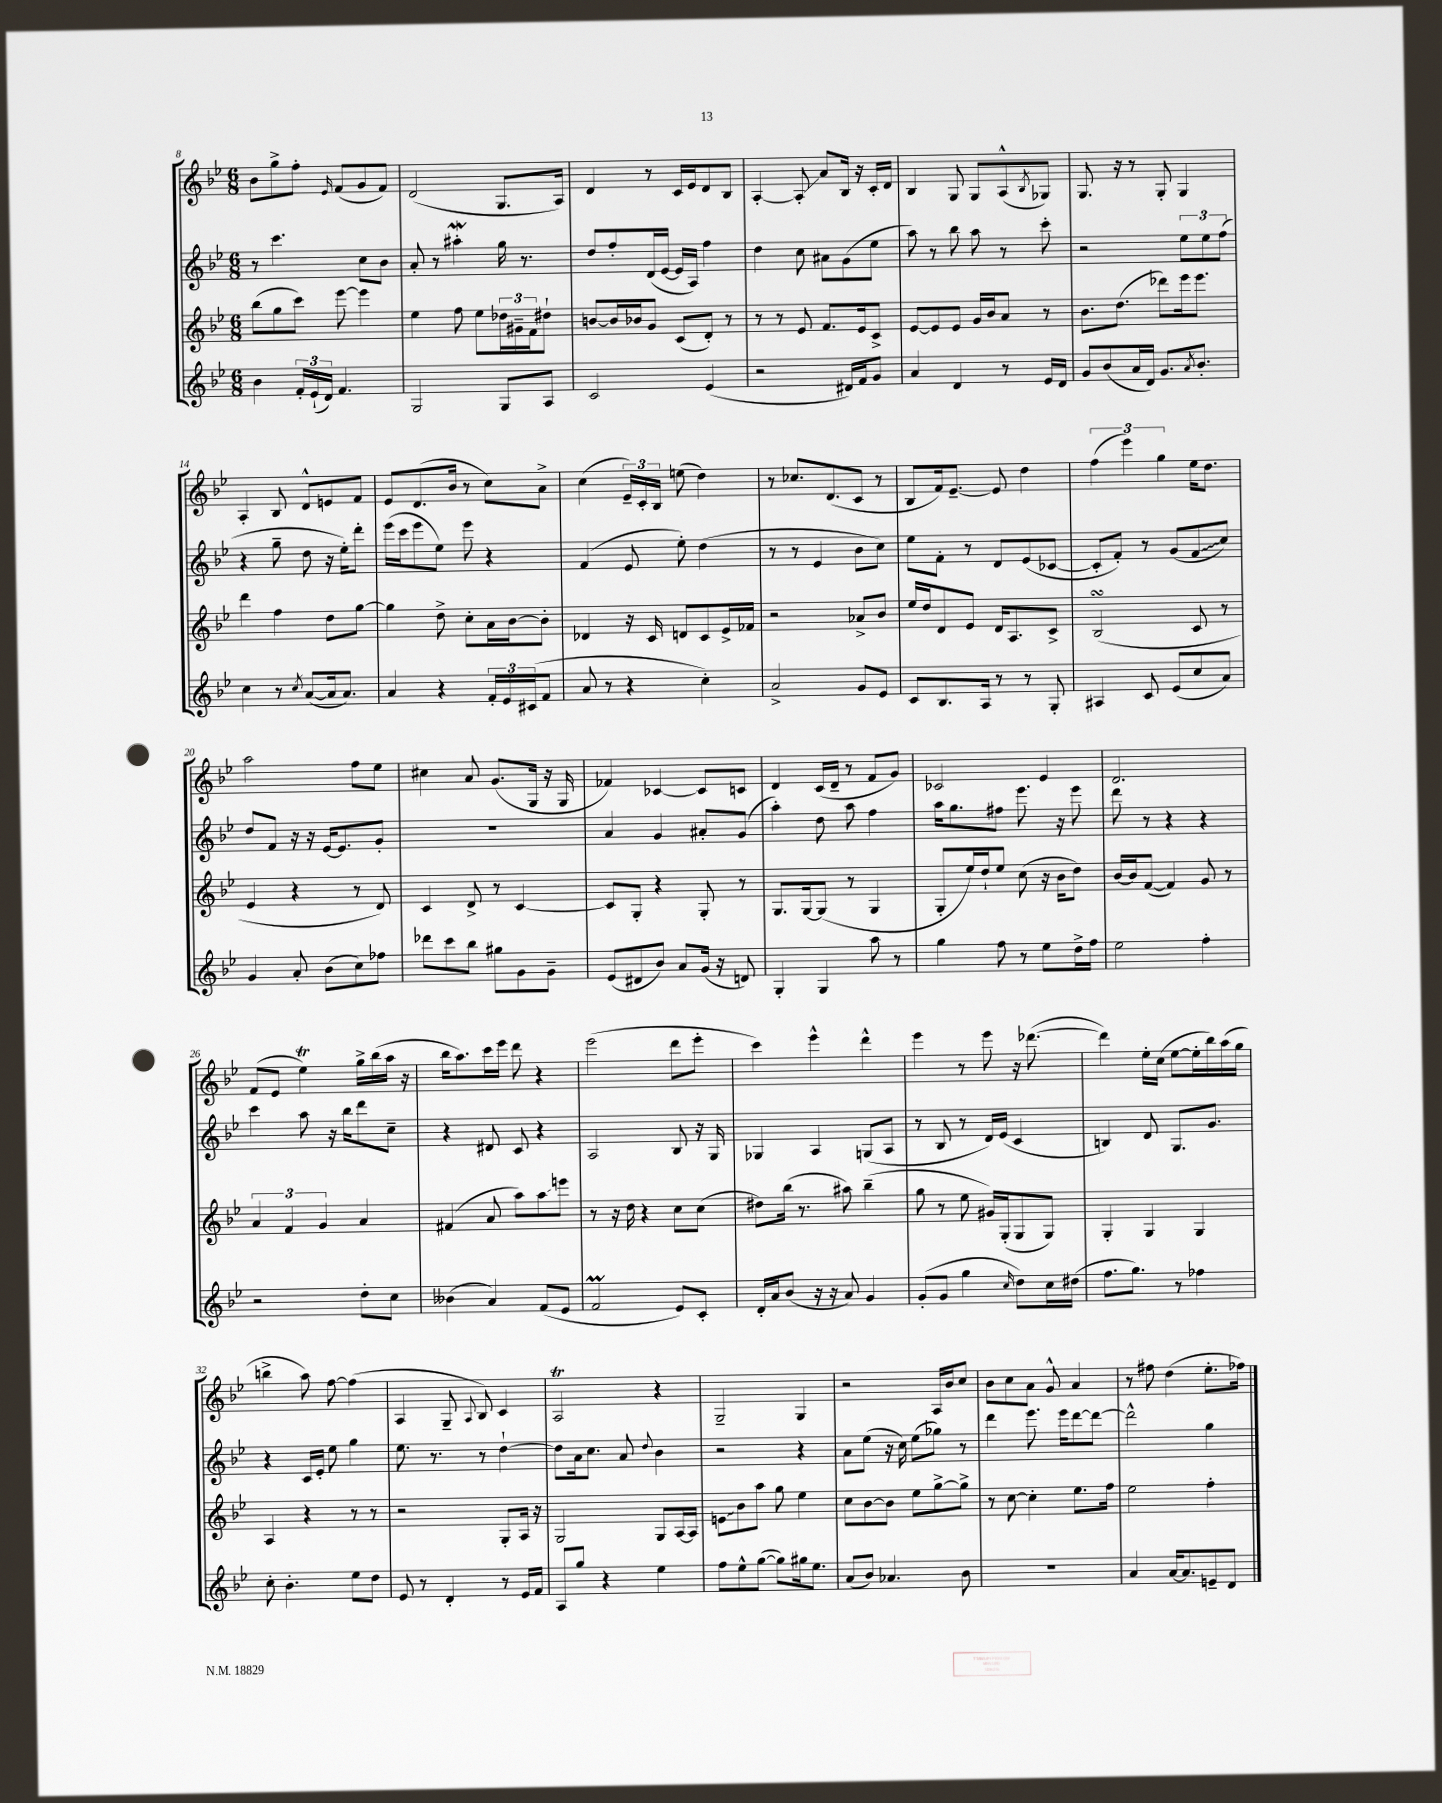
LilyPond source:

<<
\new StaffGroup <<
\new Staff = "s0" {
    \clef treble \key bes \major \numericTimeSignature \time 6/8
    bes'8 g''8-> f''8-. \grace { ees'16 } f'8( g'8 f'8) |
    d'2( g8. a16) |
    d'4 r8 c'16 ees'16 d'8 bes8 |
    a4~-. a8-.\glissando a'8 bes16 r16 c'16-. d'16 |
    bes4 g8 g8 a8-^( \acciaccatura { bes8 } ges8) |
    g8. r16 r8 g8-. g4 |
    a4-. bes8 d'8-^ e'8 f'8 |
    ees'8 d'8.( bes'16 r8 c''8) a'8-> |
    c''4( \tuplet 3/2 { ees'16--) c'16-. bes16 } e''8( d''4) |
    r8 ces''8. d'8.( c'8 r8 |
    bes8 f'16) ees'8.~-- ees'8 d''4 |
    \tuplet 3/2 { f''4( ees'''4) g''4 } ees''16 d''8. |
    a''2 f''8 ees''8 |
    cis''4 a'8 g'8.( g16 r16 g16 |
    fes'4) ces'4~ ces'8 c'8 |
    d'4 c'16( d'16-- r8 f'8 g'8) |
    ces'2 ees'4 |
    d'2. |
    f'8( ees'8 ees''4\trill) g''16-> bes''16( a''16 r16 |
    bes''16 a''8.) c'''16 ees'''16 d'''8 r4 |
    ees'''2( d'''8 ees'''8-. |
    c'''4) ees'''4-^ d'''4-^ |
    ees'''4 r8 ees'''8 r16 des'''8.~( |
    des'''4) ees''16-. c''16( ees''8~ ees''16-. bes''16) a''16( g''16 |
    b''4-> a''8) f''8~ f''4( |
    a4 g8-- \appoggiatura { a8 } bes8) c'4 |
    a2\trill r4 |
    g2-- g4 |
    r2 a16 bes'16 c''8 |
    bes'8 c''8 a'8 g'8-^ a'4 |
    r8 fis''8 d''4( ees''8.-. fes''16) \bar "|." |
}
\new Staff = "s1" {
    \clef treble \key bes \major \numericTimeSignature \time 6/8
    r8 c'''4. c''8 bes'8 |
    a'8-. r8 ais''4-.\mordent g''16 r8. |
    d''8 f''8-. d'16( ees'16~ ees'16 a16) f''4 |
    d''4 c''8 ais'8 g'8( ees''8 |
    a''8) r8 bes''8 a''8 r8 c'''8-. |
    r2 \tuplet 3/2 { ees''8 ees''8 f''8( } |
    r4 g''8-- d''8 r16 ees''16-.) d'''8-. |
    ees'''16( c'''16 ees'''8 ees''8) ees'''8 r4 |
    f'4( ees'8 ees''8-.) d''4( |
    r8 r8 ees'4 bes'8 c''8) |
    ees''8 f'8-. r8 d'8 ees'8( ces'8~ |
    ces'8-. f'8-.) r8 g'8( \once \override Glissando.style = #'zigzag f'8\glissando c''8) |
    d''8 f'8 r16 r16 ees'16~ ees'8. g'8-. |
    R2. |
    a'4 g'4 ais'8-. g'8( |
    a''4-.) d''8 a''8 f''4 |
    a''16 g''8. fis''8 ees'''8. r16 ees'''8 |
    d'''8 r8 r4 r4 |
    c'''4 a''8 r16 bes''16 d'''8 c''8-- |
    r4 dis'8 c'8 r4 |
    a2 bes8 r16 g16 |
    ges4 a4 g8( a8 |
    r8 bes8 r8 d'16) ees'16( c'4 |
    b4) d'8 g8. g'8. |
    r4 c'16 ees'16-. ees''8 g''4 |
    ees''8. r8. r8 d''4~-! |
    d''8 a'16 c''8. a'8 \appoggiatura { d''8 } bes'4 |
    r2 r4 |
    a'8 ees''8( r16 c''16) ees''8( ges''8) r8 |
    d'''4 ees'''8. ees'''16 d'''8~ d'''8~ |
    d'''2-^ g''4 \bar "|." |
}
\new Staff = "s2" {
    \clef treble \key bes \major \numericTimeSignature \time 6/8
    bes''8( g''8 c'''8) ees'''8~ ees'''4 |
    ees''4 f''8 ees''8 \tuplet 3/2 { des''16 gis'16-- f'16 } dis''8-! |
    b'8~ b'16 bes'16 g'8 c'8( d'8-.) r8 |
    r8 r8 ees'8 f'8. ees'16 c'8-> |
    ees'8~ ees'8 ees'8 g'16 bes'16 a'8 r8 |
    bes'8. d''8.( des'''8) ees'''16 ees'''8. |
    d'''4 f''4 d''8 g''8~ |
    g''4 d''8-> c''8-. a'16 bes'16~ bes'8-. |
    des'4 r16 c'16 d'8 c'8 ees'16-> fes'16 |
    r2 aes'8-> bes'8 |
    ees''16 d''16 d'8 ees'8 d'16 a8. c'8-> |
    bes2\turn( c'8 r8 |
    ees'4 r4 r8 d'8) |
    c'4 d'8-> r8 c'4~ |
    c'8 g8-. r4 g8-. r8 |
    g8. g16~ g8( r8 g4 |
    g8-. ees''16) d''16-! ees''8 c''8( r16 bes'16 d''8) |
    bes'16~ bes'16 f'8~( f'4) g'8 r8 |
    \tuplet 3/2 { a'4 f'4 g'4 } a'4 |
    fis'4( a'8 a''8) a''8\glissando e'''8 |
    r8 r16 d''16 r4 c''8 c''8( |
    dis''8) bes''16( r8. ais''8) bes''4--( |
    g''8 r8 ees''8 gis'16) g16-.( g8 g8) |
    g4-. g4 g4 |
    a4 r4 r8 r8 |
    r2 g8-. a16 r16 |
    g2 g8 a16~ a16 |
    \once \override Glissando.style = #'zigzag e'8\glissando bes'8 a''8 g''8 ees''4 |
    c''8 bes'8~ bes'8 ees''8 g''8~-> g''8-> |
    r8 c''8~ c''4-. ees''8. f''16 |
    ees''2 f''4-. \bar "|." |
}
\new Staff = "s3" {
    \clef treble \key bes \major \numericTimeSignature \time 6/8
    bes'4 \tuplet 3/2 { f'16-. ees'16-!( d'16) } f'4. |
    g2 g8 a8 |
    c'2 ees'4( |
    r2 dis'16) f'16 g'8 |
    a'4 d'4 r8 ees'16 d'16 |
    g'8 bes'8( a'16 d'16) g'8. \acciaccatura { a'8 } bes'8.-. |
    c''4 r8 \acciaccatura { c''8 } a'8~( a'16 a'8.) |
    a'4 r4 \tuplet 3/2 { f'16-. ees'16 cis'16( } f'8 |
    a'8 r8 r4 c''4-.) |
    a'2-> g'8 ees'8 |
    c'8 bes8. a16 r8 r8 g8-. |
    ais4 c'8 ees'8( c''8 a'8) |
    g'4 a'8-. bes'8( c''8) fes''8 |
    des'''8 c'''8 bes''8 gis''8 g'8 g'8-- |
    ees'8( dis'8 bes'8) a'8 g'16( r16 d'8) |
    g4-. g4 a''8 r8 |
    g''4 f''8 r8 ees''8 d''16-> f''16 |
    ees''2 f''4-. |
    r2 d''8-. c''8 |
    beses'4( a'4) f'8( ees'8 |
    f'2\prall ees'8) c'8-. |
    d'16-. a'16 bes'8( r16 r16 a'8) g'4 |
    g'8-.( g'8 g''4 \grace { c''16 } d''8) c''16 dis''16( |
    f''8. g''8.) r8 fes''4 |
    c''8-. bes'4.-. ees''8 d''8 |
    ees'8 r8 d'4-. r8 ees'16 f'16 |
    a8 g''8 r4 ees''4 |
    f''8 ees''8-^ g''8~( g''8) gis''16 ees''8. |
    a'8( bes'8) aes'4. bes'8 |
    R2. |
    a'4 a'16~ a'8. e'8-- d'8 \bar "|." |
}
>>
>>
\layout { \context { \Score currentBarNumber = #8 } }
